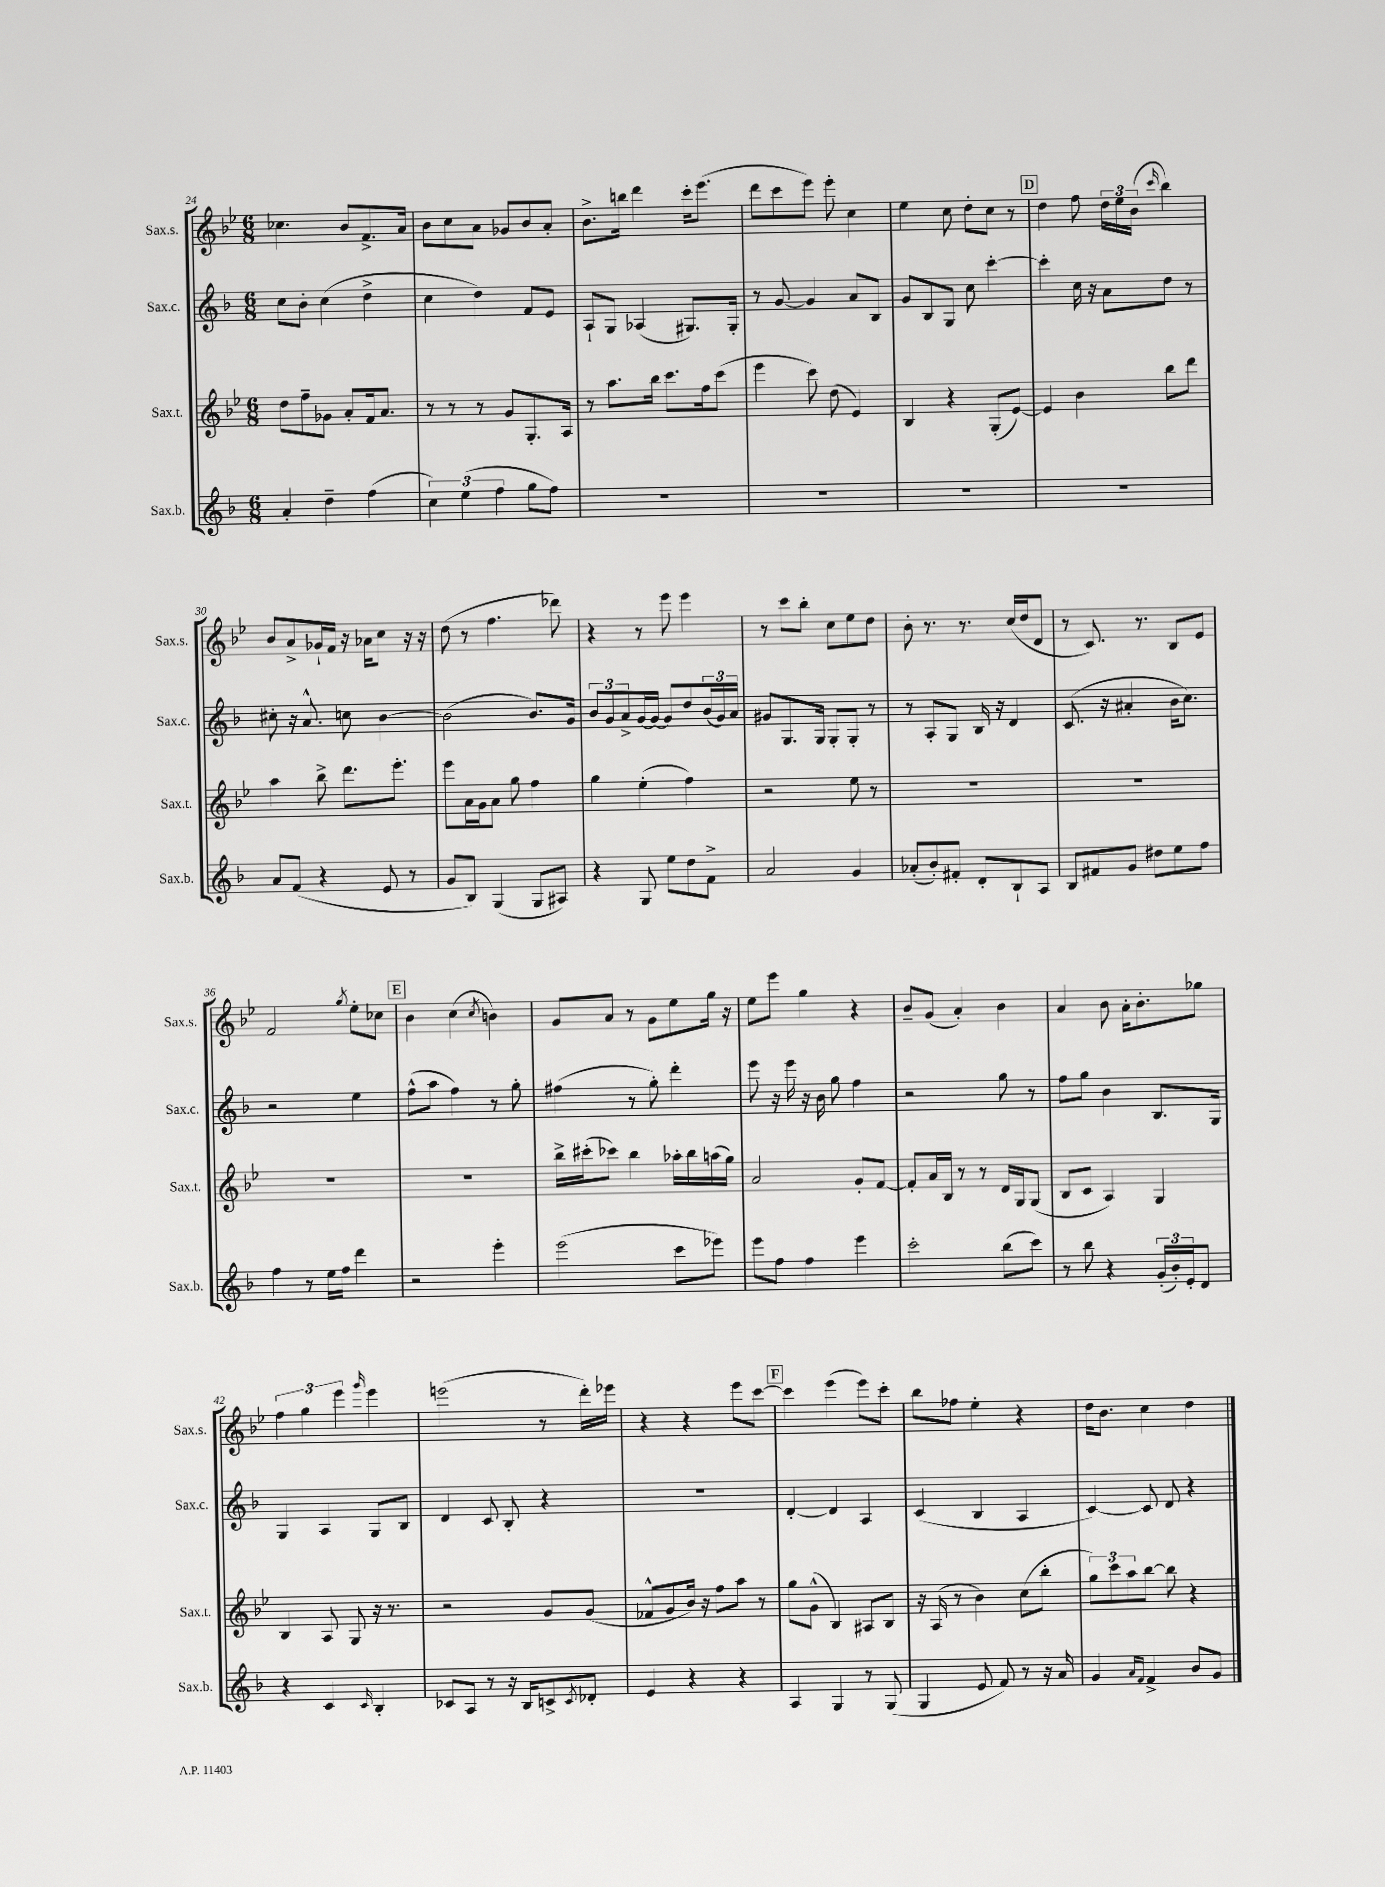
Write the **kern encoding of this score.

**kern	**kern	**kern	**kern
*part4	*part3	*part2	*part1
*staff4	*staff3	*staff2	*staff1
*I"Sax.b.	*I"Sax.t.	*I"Sax.c.	*I"Sax.s.
*I'Sax.b.	*I'Sax.t.	*I'Sax.c.	*I'Sax.s.
*clefG2	*clefG2	*clefG2	*clefG2
*k[b-]	*k[b-e-]	*k[b-]	*k[b-e-]
*M6/8	*M6/8	*M6/8	*M6/8
=24	=24	=24	=24
4a'/	8dd\L	8cc\L	4.cc-X\
.	8ff~\	8b-'\J	.
4dd~\	8g-X\J	(4cc\	.
.	8a'/L	.	8b-/L
(4ff\	16f/k	4dd^\	8.f^/
.	8.a/J	.	.
.	.	.	16a/Jk
=25	=25	=25	=25
6cc\)	8r	4cc\	8b-\L
.	8r	.	8cc\
(6ee\	.	.	.
.	8r	4dd\)	8a\J
6ff\	.	.	.
.	8g/L	.	8g-X/L
8gg\L	8.G'/	8f/L	8b-/
8ff\J)	.	8e/J	8a'/J
.	16A/Jk	.	.
=26	=26	=26	=26
2.r	8r	8A`/L	8.b-^\L
.	8.aa\L	8G/J	.
.	.	.	16bbn\Jk
.	.	(4A-X/	4ddd\
.	16bb-\Jk	.	.
.	8.ccc\L	.	.
.	.	8.G#X/L)	16ccc'\KL
.	16ff\k	.	(8.eee-\J
.	(8ccc\J	.	.
.	.	16G#'/Jk	.
=27	=27	=27	=27
2.r	4eee-\	8r	8ddd\L
.	.	[8g/	8ccc\
.	8ccc\)	4g/]	8eee-\J)
.	(8dd\	.	8eee-'\
.	4e-/)	8a/L	4cc\
.	.	8B-/J	.
=28	=28	=28	=28
2.r	4B-/	8g/L	4ee-\
.	.	8B-/	.
.	4r	8G/J	8cc\
.	.	8cc\	8dd'\L
.	(8G'/L	[4ccc'\	8cc\J
.	[8e-/J)	.	8r
!!LO:REH:place=s1:t=D
=29	=29	=29	=29
2.r	4e-/]	4ccc'\]	4dd\
.	4b-\	16cc\	8ff\
.	.	16r	.
.	.	8a\L	24dd\LL
.	.	.	24ee-\
.	.	.	(24b-\JJ
.	.	.	16qqccc/
.	8bb-\L	8dd\J	4bb-\)
.	8ddd\J	8r	.
!!LO:LB:g=z
=30	=30	=30	=30
8a/L	4aa\	8cc#X'\	8b-/L
(8f/J	.	16r	8a^/
.	.	8.a^^/	.
4r	8bb-^\	.	16g-X`/L
.	.	.	16f/JJ
.	8.ddd\L	8ccn\	16r
.	.	.	16a-X\KL
8e/	.	[4b-\	8cc\J
.	8.eee-'\J	.	.
8r	.	.	16r
.	.	.	16r
=31	=31	=31	=31
8g/L	8eee-\L	(2b-\]	(8dd\
8B-/J)	16a\L	.	8r
.	16g\J	.	.
(4G/	8a\J	.	4.ff\
.	8gg\	.	.
8G/L	4ff\	8.b-/L)	.
8A#X/J)	.	.	8ddd-X\)
.	.	16g/Jk	.
=32	=32	=32	=32
4r	4gg\	12b-/L	4r
.	.	12g/	.
.	.	12a^/	.
8G/	(4ee-'\	[16g/L	8r
.	.	16g/JJ_	.
8ee\L	.	8g/L]	8eee-\
8dd\	4ff\)	8dd/	4eee-\
8f^\J	.	(24b-/L	.
.	.	24g/)	.
.	.	24a/JJ	.
=33	=33	=33	=33
2a/	2r	8g#X/L	8r
.	.	8.G/	8ccc\L
.	.	.	8bb-'\J
.	.	16G/Jk	.
.	.	8G'/L	8cc\L
4g/	8ee-\	8G'/J	8ee-\
.	8r	8r	8dd\J
=34	=34	=34	=34
(8a-X'/L	2.r	8r	8b-'\
8b-'/)	.	8A'/L	8.r
8f#X'/J	.	8G/J	.
.	.	.	8.r
8d'/L	.	16B-/	.
.	.	16r	.
8B-`/	.	4d/	(16cc/LL
.	.	.	16dd/J
8A/J	.	.	8d/J
=35	=35	=35	=35
8B-/L	2.r	(8.c/	8r
8f#X/	.	.	8.c/)
.	.	16r	.
8g/J	.	4a#X'/	.
.	.	.	8.r
8dd#X\L	.	.	.
8ee\	.	16b-\KL	8B-/L
.	.	8.cc\J)	.
8ff\J	.	.	8e-/J
!!LO:LB:g=z
=36	=36	=36	=36
4ff\	2.r	2r	2f/
8r	.	.	.
16ee\LL	.	.	.
16ff\JJ	.	.	.
.	.	.	8qgg/
4ddd\	.	4ee\	8ee-'\L
.	.	.	8cc-X\J
!!LO:REH:place=s1:t=E
=37	=37	=37	=37
2r	2.r	(8ff^^\L	4b-\
.	.	8aa\J	.
.	.	4ff\)	(4cc\
.	.	.	8qcc/
4eee'\	.	8r	4bn\)
.	.	8gg'\	.
=38	=38	=38	=38
(2eee\	16bb-^\LL	(4ff#X\	8g/L
.	(16ccc#X'\J	.	.
.	8ccc-X\J)	.	8a/J
.	4bb-\	8r	8r
.	.	8gg'\)	8g\L
8ccc\L	16aa-X'\LL	4ddd'\	8ee-\
.	16bb-\	.	.
8eee-X\J)	(16aan\	.	16gg\Jk
.	16gg\JJ)	.	16r
=39	=39	=39	=39
8eee\L	2a/	8eee\	8ee-\L
8ff\J	.	16r	8eee-\J
.	.	16eee\	.
4ff\	.	16r	4gg\
.	.	16b-\	.
.	.	8gg\	.
4eee\	8g'/L	4ff\	4r
.	[8f/J	.	.
=40	=40	=40	=40
2ccc'\	8f'/L]	2r	8b-~/L
.	16a/L	.	(8g/J
.	16B-/JJ	.	.
.	8r	.	4a'/)
.	8r	.	.
(8bb-\L	16d/LL	8gg\	4b-\
.	16G/J	.	.
8ccc\J)	(8G/J	8r	.
=41	=41	=41	=41
8r	8B-/L	8ff\L	4a/
8bb-\	8c/J	8gg\J	.
4r	4A/)	4b-\	8b-\
.	.	.	16a'\KL
.	.	.	8.b-'\
(24g'/LL	4G/	8.B-/L	.
24b-'/)	.	.	.
24e'/J	.	.	.
8d/J	.	.	8gg-X\J
.	.	16G/Jk	.
!!LO:LB:g=z
=42	=42	=42	=42
4r	4B-/	4G/	6ff\
.	.	.	6gg\
4c/	8A/	4A/	.
.	.	.	6eee-\
.	8G/	.	.
16qqc/	.	.	16qqggg/
4B-'/	16r	8G/L	4eee-\
.	8.r	.	.
.	.	8B-/J	.
=43	=43	=43	=43
8c-X/L	2r	4d/	(2eeen\
8A/J	.	.	.
8r	.	8c/	.
16r	.	8B-'/	.
16B-/KL	.	.	.
8cn^/	8g/L	4r	8r
8qc/	.	.	.
8d-X'/J	(8g/J	.	16ddd'\LL)
.	.	.	16eee-X\JJ
=44	=44	=44	=44
4e/	8f-X^^/L	2.r	4r
.	8g/	.	.
4r	16b-/Jk)	.	4r
.	16r	.	.
.	8ff\L	.	.
4r	8aa\J	.	8eee-\L
.	8r	.	[8ccc\J
!!LO:REH:place=s1:t=F
=45	=45	=45	=45
4A/	8gg\L	[4d'/	4ccc\]
.	(8g^^\J	.	.
4G/	4B-/)	4d/]	(4eee-\
8r	8A#X/L	4A/	8eee-\L)
(8G/	8B-/J	.	8ccc'\J
=46	=46	=46	=46
4G/	16r	(4c/	8bb-\L
.	(16A/	.	.
.	8r	.	8ff-X\J
8e/	4b-\)	4B-/	4ee-'\
8f/)	.	.	.
8r	(8cc\L	4A/	4r
16r	8bb-'\J	.	.
16a/	.	.	.
=47	=47	=47	=47
4g/	12gg\L)	[4c/)	16dd\KL
.	.	.	8.b-\J
.	12ccc\	.	.
.	12aa\	.	.
16qqa/LL	.	.	.
16qqf/JJ	.	.	.
4f^/	[8bb-\J	8c/]	4cc\
.	8bb-\]	8d/	.
8b-/L	4r	4r	4dd\
8g/J	.	.	.
==	==	==	==
*-	*-	*-	*-
